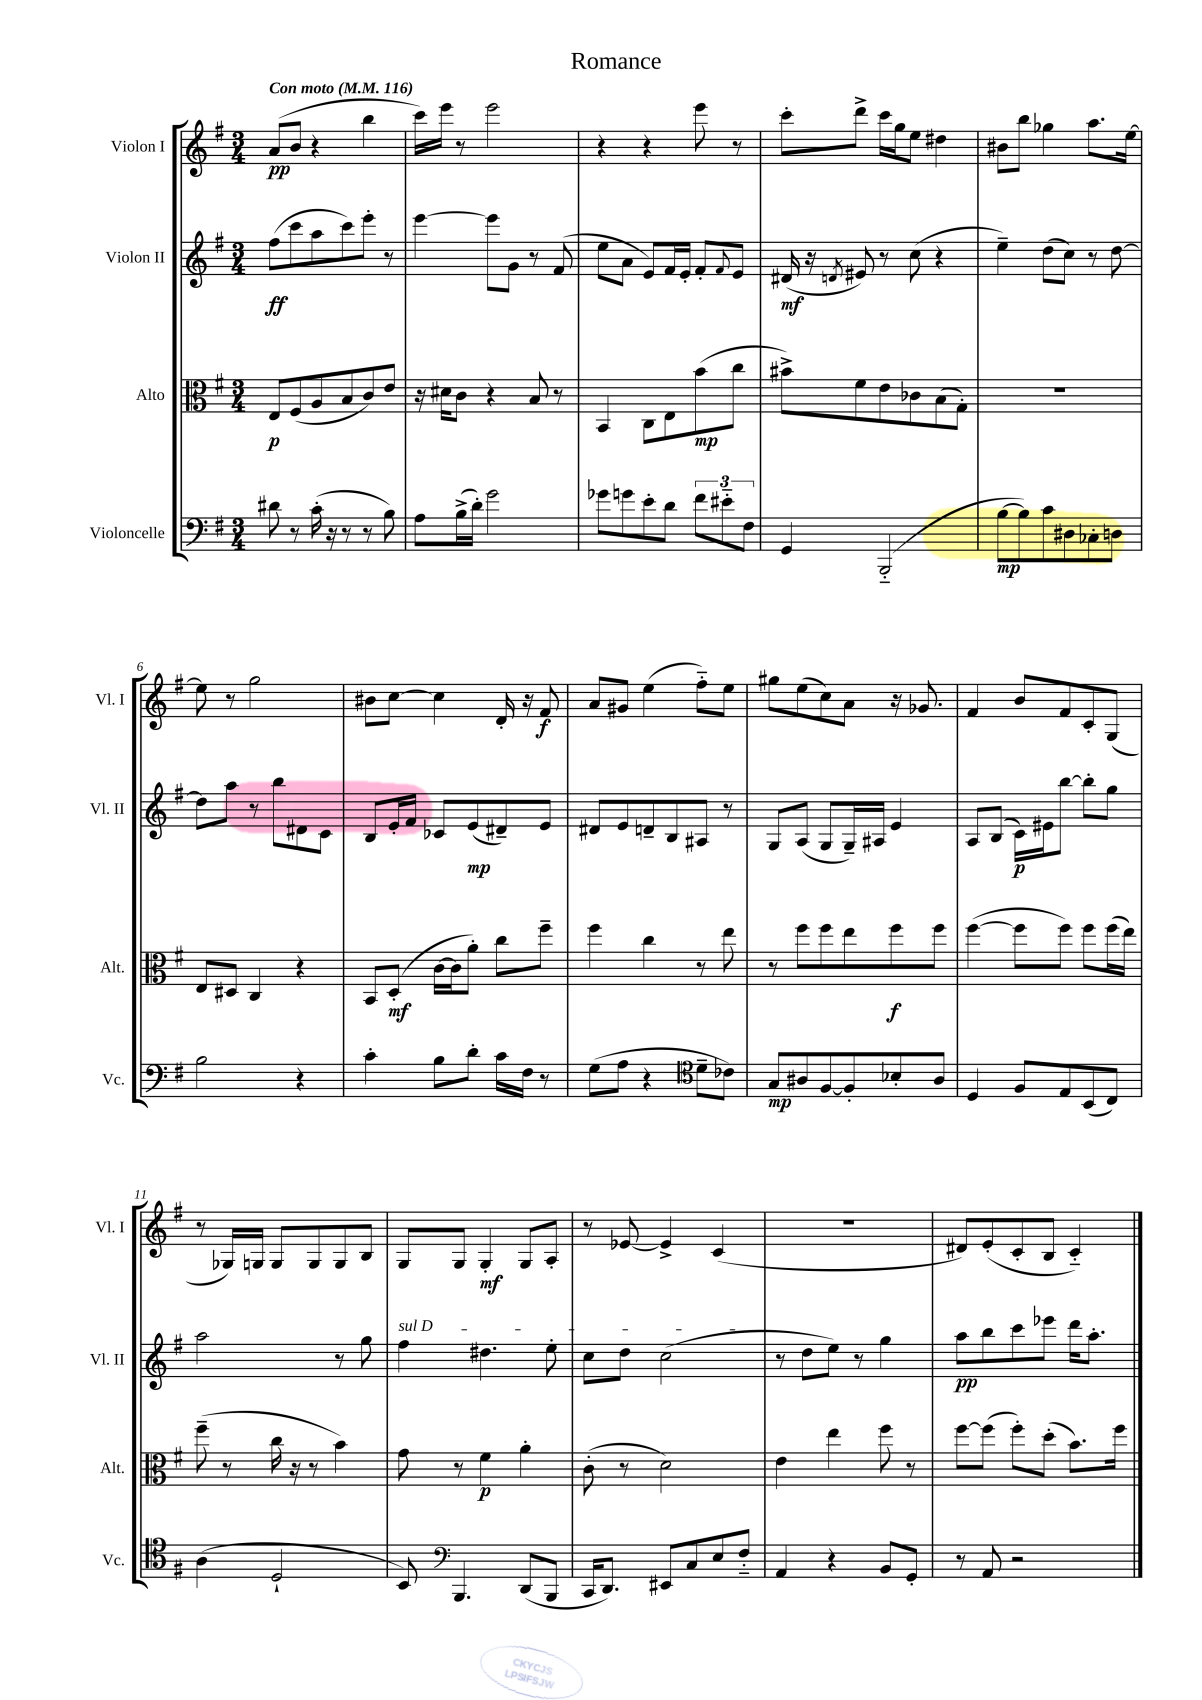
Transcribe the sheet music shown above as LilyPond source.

\header { title = "Romance" }
<<
\new StaffGroup <<
\new Staff = "s0" \with { instrumentName = "Violon I" shortInstrumentName = "Vl. I" } {
    \clef treble \key g \major \numericTimeSignature \time 3/4 \tempo "Con moto" 4 = 116
    a'8\pp( b'8 r4 b''4 |
    c'''16) e'''16 r8 e'''2 |
    r4 r4 e'''8 r8 |
    c'''8-. d'''8-> c'''16 g''16 e''8 dis''4 |
    bis'8 b''8 ges''4 a''8. e''16~ |
    e''8 r8 g''2 |
    bis'8 c''8~ c''4 d'16-. r16 fis'8\f |
    a'8 gis'8 e''4( fis''8-_) e''8 |
    gis''8 e''8( c''8) a'8 r16 ges'8. |
    fis'4 b'8 fis'8 c'8-. g8( |
    r8 ges16) g16 g8 g8 g8 b8 |
    g8 g8 g4-.\mf g8 a8-. |
    r8 ees'8~ ees'4-> c'4( |
    R2. |
    dis'8) e'8-.( c'8-. b8 c'4-_) \bar "|." |
}
\new Staff = "s1" \with { instrumentName = "Violon II" shortInstrumentName = "Vl. II" } {
    \clef treble \key g \major \numericTimeSignature \time 3/4
    fis''8\ff( c'''8 a''8 c'''8) e'''8-. r8 |
    e'''4~ e'''8 g'8 r8 fis'8( |
    e''8 a'8 e'8) fis'16 e'16-. fis'8-. \appoggiatura { fis'8 } e'8 |
    dis'16\mf( r16 \acciaccatura { d'8 } eis'8) r8 c''8( r4 |
    e''4--) d''8( c''8) r8 d''8~ |
    d''8 a''8 r8 b''8 dis'8 c'8 |
    b8 e'16-. fis'16 ces'8 e'8\mp( dis'8--) e'8 |
    dis'8 e'8 d'8-- b8 ais8 r8 |
    g8 a8( g8 g16--) ais16 e'4 |
    a8 b8( c'16\p) eis'16 b''8~ b''8-. g''8 |
    a''2 r8 g''8 |
    \once \override TextSpanner.bound-details.left.text = \markup { \italic "sul D" } fis''4\startTextSpan dis''4. e''8-. |
    c''8 d''8 c''2\stopTextSpan( |
    r8 d''8 e''8) r8 g''4 |
    a''8\pp b''8 c'''8 ees'''8 d'''16 a''8.-. \bar "|." |
}
\new Staff = "s2" \with { instrumentName = "Alto" shortInstrumentName = "Alt." } {
    \clef alto \key g \major \numericTimeSignature \time 3/4
    e8\p fis8( a8 b8 c'8) e'8 |
    r16 dis'16 c'8 r4 b8 r8 |
    b,4 c8 e8 b'8\mp( c''8 |
    bis'8->) fis'8 e'8 ces'8 b8( g8-.) |
    R2. |
    e8 dis8 c4 r4 |
    b,8 d8-.\mf( c'16~ c'16 a'8-.) c''8 fis''8-- |
    fis''4 c''4 r8 e''8 |
    r8 fis''8 fis''8 e''8 fis''8\f fis''8 |
    fis''4~( fis''8 fis''8) fis''8 fis''16( e''16) |
    fis''8--( r8 c''16 r16 r8 b'4) |
    g'8 r8 fis'4\p a'4-. |
    c'8-.( r8 d'2) |
    e'4 e''4 fis''8 r8 |
    fis''8~ fis''8( fis''8-.) d''8-.( b'8.) fis''16 \bar "|." |
}
\new Staff = "s3" \with { instrumentName = "Violoncelle" shortInstrumentName = "Vc." } {
    \clef bass \key g \major \numericTimeSignature \time 3/4
    dis'8 r8 c'16-.( r16 r8 r8 b8) |
    a8 b16->( d'16-.) g'2 |
    ges'8 g'8 e'8-. d'8 \tuplet 3/2 { fis'8 eis'8-_ fis8 } |
    g,4 b,,2-_( |
    b8~\mp b8) c'8 dis8 ces8-. d8 |
    b2 r4 |
    c'4-. b8 d'8-. c'16 fis16 r8 |
    g8( a8 r4 \clef tenor d'8-- ces'8) |
    g8\mp ais8 fis8~ fis8-. bes8-. ais8 |
    d4 fis8 e8 b,8( c8) |
    a4( d2-! |
    b,8) \clef bass b,,4. d,8( b,,8 |
    c,16 d,8.) eis,8 c8 e8 fis8-_ |
    a,4 r4 b,8 g,8-. |
    r8 a,8 r2 \bar "|." |
}
>>
>>
